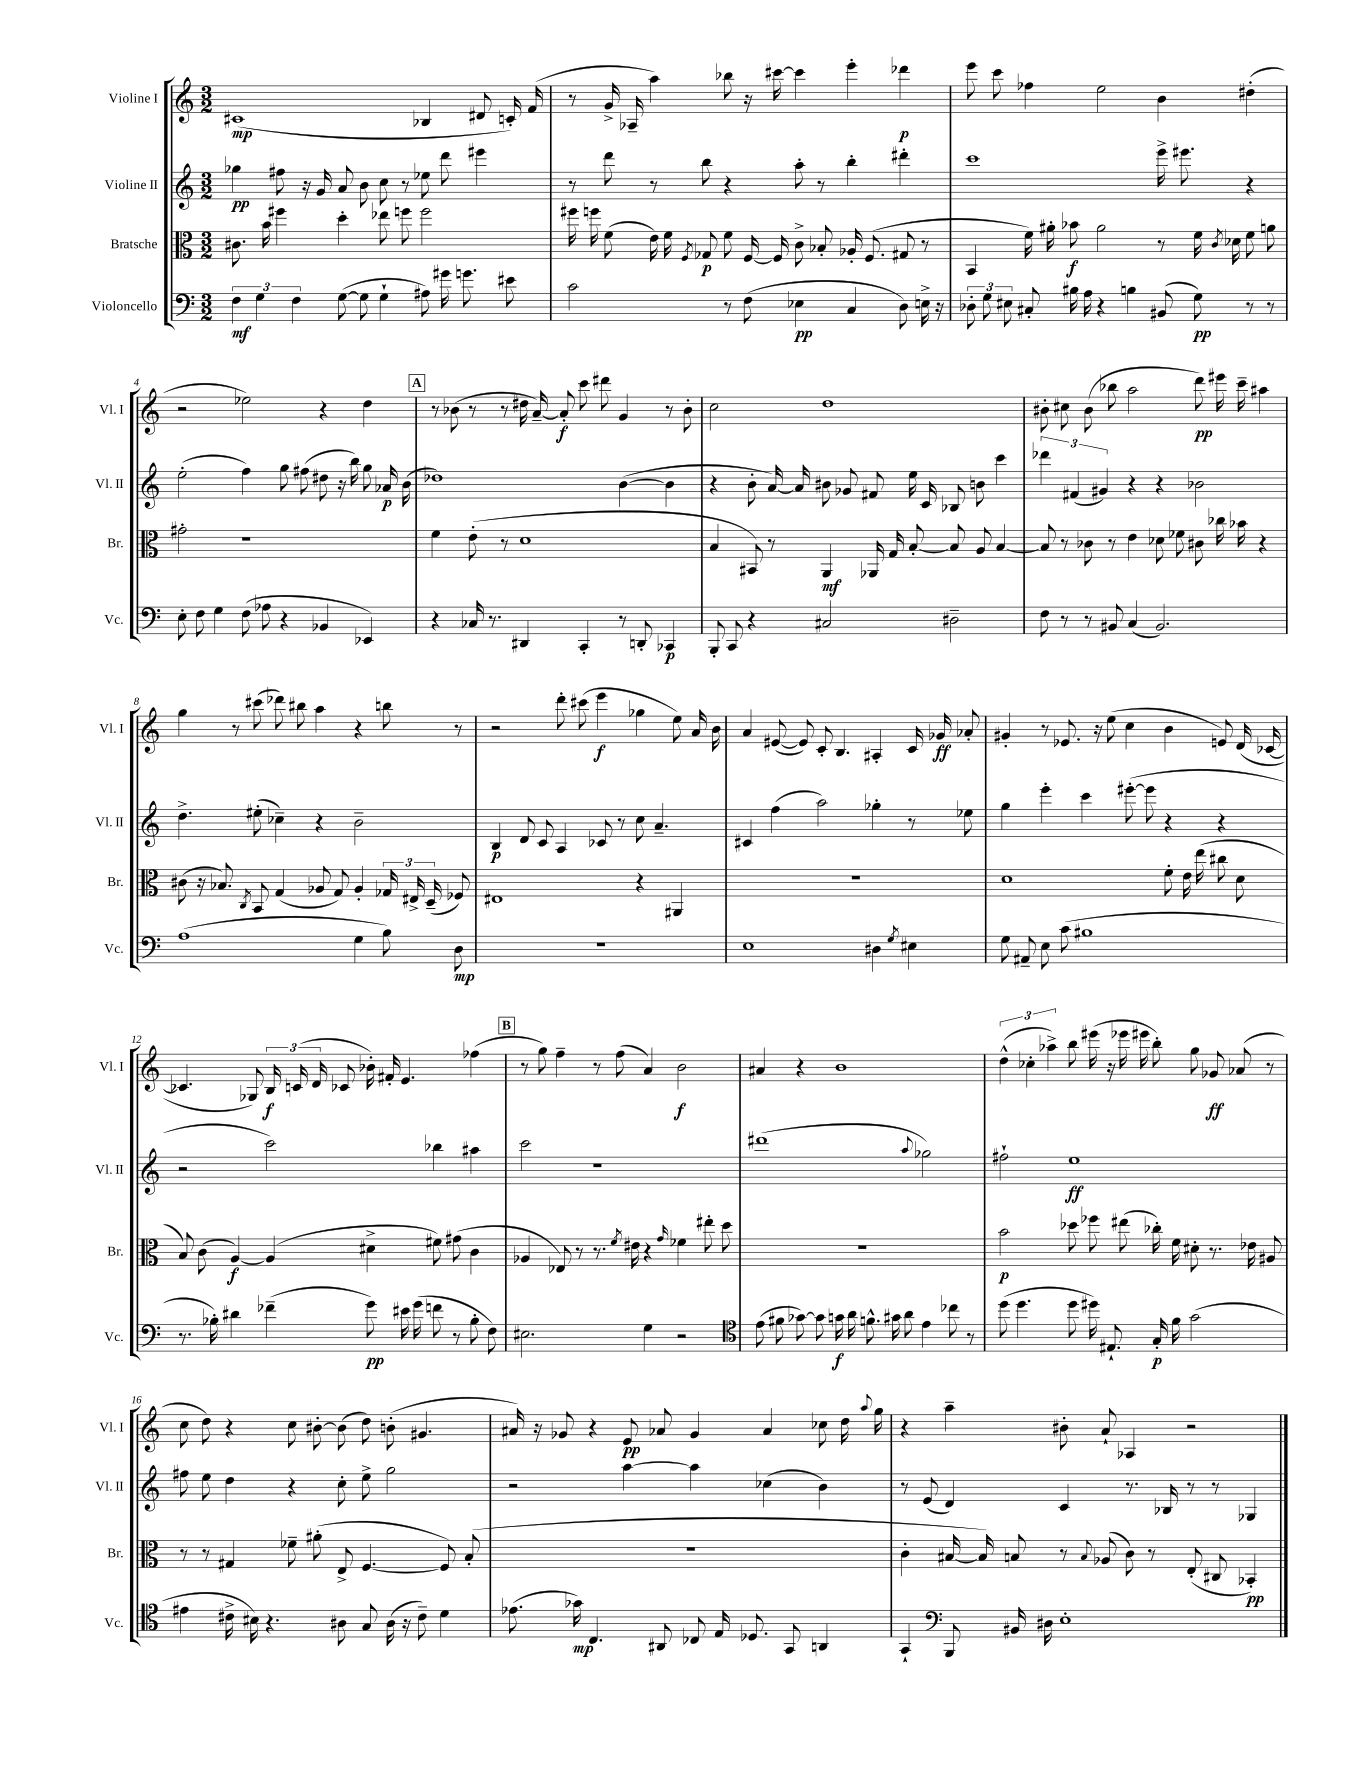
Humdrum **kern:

**kern	**dynam	**kern	**dynam	**kern	**dynam	**kern	**dynam
*part4	*part4	*part3	*part3	*part2	*part2	*part1	*part1
*staff4	*staff4	*staff3	*staff3	*staff2	*staff2	*staff1	*staff1
*I"Violoncello	*	*I"Bratsche	*	*I"Violine II	*	*I"Violine I	*
*I'Vc.	*	*I'Br.	*	*I'Vl. II	*	*I'Vl. I	*
*clefF4	*	*clefC3	*	*clefG2	*	*clefG2	*
*k[]	*	*k[]	*	*k[]	*	*k[]	*
*M3/2	*	*M3/2	*	*M3/2	*	*M3/2	*
=1	=1	=1	=1	=1	=1	=1	=1
6F\	mf	8.c#X\	.	4gg-X\	pp	(1c#X	mp
6G\	.	.	.	.	.	.	.
.	.	16b\	.	.	.	.	.
.	.	4ff#X\	.	8ff#X\	.	.	.
6F\	.	.	.	.	.	.	.
.	.	.	.	16r	.	.	.
.	.	.	.	16g/	.	.	.
([8G\	.	4dd'\	.	8a/	.	.	.
8G\]	.	.	.	8b\	.	.	.
4G`\	.	8ee-X\	.	8cc\	.	.	.
.	.	8ffn\	.	8r	.	.	.
8A#X\)	.	2ff\	.	8ee-X\	.	4B-X/	.
16g#X\	.	.	.	8ddd\	.	.	.
8.gn\	.	.	.	.	.	.	.
.	.	.	.	4eee#X\	.	8d#X/	.
8e#X\	.	.	.	.	.	16cn'/)	.
.	.	.	.	.	.	(16f/	.
=2	=2	=2	=2	=2	=2	=2	=2
2c\	.	16ff#X\	.	8r	.	8r	.
.	.	16ffn\	.	.	.	.	.
.	.	(8f\	.	8ddd\	.	16g^/	.
.	.	.	.	.	.	16A-X~/	.
.	.	16e\)	.	8r	.	4aa\)	.
.	.	16f\	.	.	.	.	.
.	.	8qF/	.	.	.	.	.
.	.	8G-X/	p	8bb\	.	.	.
8r	.	8f\	.	4r	.	8bb-X\	.
(8F\	.	[16F/	.	.	.	16r	.
.	.	16F/]	.	.	.	[16ccc#X\	.
4E-X\	pp	8c^\	.	8aa'\	.	4ccc#\]	.
.	.	8B-X'/	.	8r	.	.	.
4C/	.	16A-X'/	.	4bb'\	.	4eee'\	.
.	.	(8.F/	.	.	.	.	.
8D\)	.	8G#X/	.	4ddd#X'\	.	4ddd-X\	p
16En^\	.	8r	.	.	.	.	.
16r	.	.	.	.	.	.	.
=3	=3	=3	=3	=3	=3	=3	=3
12D-X'\	.	4BB/	.	1ccc	.	8eee\	.
12G\	.	.	.	.	.	.	.
.	.	.	.	.	.	8ccc\	.
12E#X\	.	.	.	.	.	.	.
8C#X'/	.	16f\)	.	.	.	4ff-X\	.
.	.	16a#X'\	.	.	.	.	.
16B#X\	.	8b-X\	f	.	.	.	.
16A\	.	.	.	.	.	.	.
4r	.	2a#\	.	.	.	2ee\	.
4Bn\	.	.	.	.	.	.	.
(8BB#X/	.	8r	.	16eee^\	.	4b\	.
.	.	.	.	8.eee#X\	.	.	.
8G\)	pp	16f\	.	.	.	.	.
.	.	8qc/	.	.	.	.	.
.	.	16d-X\	.	.	.	.	.
8r	.	8f\	.	4r	.	(4dd#X'\	.
8r	.	8an\	.	.	.	.	.
!!LO:LB:g=z
=4	=4	=4	=4	=4	=4	=4	=4
8E'\	.	2g#X'\	.	(2ee'\	.	2r	.
8F\	.	.	.	.	.	.	.
4G\	.	.	.	.	.	.	.
(8F\	.	1r	.	4ff\)	.	2ee-X\)	.
8A-X\	.	.	.	.	.	.	.
4r	.	.	.	8gg\	.	.	.
.	.	.	.	(8ff#X\	.	.	.
4BB-X/	.	.	.	8dd#X\	.	4r	.
.	.	.	.	16r	.	.	.
.	.	.	.	16bb\)	.	.	.
4EE-X/)	.	.	.	8gg\	.	4dd\	.
.	.	.	.	16a-X/	p	.	.
.	.	.	.	(16b\	.	.	.
!!LO:REH:place=s1:t=A
=5	=5	=5	=5	=5	=5	=5	=5
4r	.	4f\	.	1dd-X)	.	8r	.
.	.	.	.	.	.	(8b-X\	.
16C-X/	.	(8e'\	.	.	.	8r	.
8.r	.	.	.	.	.	.	.
.	.	8r	.	.	.	8r	.
4DD#X/	.	1d	.	.	.	16dd#X\	.
.	.	.	.	.	.	[16a~/)	.
.	.	.	.	.	.	8a'/]	f
4CC'/	.	.	.	.	.	8ccc\	.
.	.	.	.	.	.	8ddd#X\	.
8r	.	.	.	([4b\	.	4g/	.
8DDn'/	.	.	.	.	.	.	.
4CC-X/	p	.	.	4b\]	.	8r	.
.	.	.	.	.	.	8b-'\	.
=6	=6	=6	=6	=6	=6	=6	=6
8BBB'/	.	4B/	.	4r	.	2cc\	.
8CC/	.	.	.	.	.	.	.
4r	.	8BB#X/)	.	8b'\	.	.	.
.	.	8r	.	[16a/)	.	.	.
.	.	.	.	16a/]	.	.	.
2C#X/	.	4AA/	mf	8b#X\	.	1dd	.
.	.	.	.	8g-X/	.	.	.
.	.	16AA-X/	.	8f#X/	.	.	.
.	.	16G/	.	.	.	.	.
.	.	[8B'/	.	16ee\	.	.	.
.	.	.	.	16c/	.	.	.
2D#X~\	.	8B/]	.	8B-X/	.	.	.
.	.	8A/	.	8bn\	.	.	.
.	.	[4B/	.	4ccc\	.	.	.
=7	=7	=7	=7	=7	=7	=7	=7
8F\	.	8B/]	.	6ddd-X\	.	8b#X'\	.
8r	.	8r	.	.	.	8cc#X\	.
.	.	.	.	(6f#X/	.	.	.
8r	.	8c-X\	.	.	.	(8b#\	.
.	.	.	.	6g#X/)	.	.	.
8BB#X/	.	8r	.	.	.	8bb-X\	.
(4C/	.	4e\	.	4r	.	2aa\	.
2.BB#/)	.	8d-X\	.	4r	.	.	.
.	.	8f-X\	.	.	.	.	.
.	.	8c#X\	.	2b-X\	.	8ddd\)	pp
.	.	16cc-X\	.	.	.	16eee#X\	.
.	.	16b-X\	.	.	.	16ccc~\	.
.	.	4r	.	.	.	4aa#X\	.
!!LO:LB:g=z
=8	=8	=8	=8	=8	=8	=8	=8
(1A	.	(8c#X\	.	4.dd^\	.	4gg\	.
.	.	16r	.	.	.	.	.
.	.	8.B-X/)	.	.	.	.	.
.	.	.	.	.	.	8r	.
.	.	8qC/	.	.	.	.	.
.	.	8BB/	.	(8ee#X'\	.	(8ccc#X\	.
.	.	(4G/	.	4cc-X~\)	.	8ddd-X\)	.
.	.	.	.	.	.	8bb#X\	.
.	.	8A-X/	.	4r	.	4aa\	.
.	.	8G/)	.	.	.	.	.
4G\	.	4A-'/	.	2b~\	.	4r	.
8B\)	.	24G-X/	.	.	.	8bbn\	.
.	.	24E#X^/	.	.	.	.	.
.	.	(24D~/	.	.	.	.	.
8D\	mp	8F-X/)	.	.	.	8r	.
=9	=9	=9	=9	=9	=9	=9	=9
1.r	.	1E#X	.	4B/	p	2r	.
.	.	.	.	8d/	.	.	.
.	.	.	.	8c/	.	.	.
.	.	.	.	4A/	.	8ddd'\	.
.	.	.	.	.	.	(8ccc#X\	.
.	.	.	.	8c-X/	.	4eee\	f
.	.	.	.	8r	.	.	.
.	.	4r	.	8cc\	.	4gg-X\	.
.	.	.	.	4.a~/	.	.	.
.	.	4AA#X/	.	.	.	8ee\)	.
.	.	.	.	.	.	16a/	.
.	.	.	.	.	.	16b\	.
=10	=10	=10	=10	=10	=10	=10	=10
1E	.	1.r	.	4c#X/	.	4a/	.
.	.	.	.	(4ff\	.	([8e#X/	.
.	.	.	.	.	.	8e#/])	.
.	.	.	.	2aa\)	.	8c'/	.
.	.	.	.	.	.	4.B/	.
4D#X\	.	.	.	4gg-X'\	.	4A#X'/	.
8qG/	.	.	.	.	.	.	.
4E#X\	.	.	.	8r	.	16c/	.
.	.	.	.	.	.	16g-X/	ff
.	.	.	.	8ee-X\	.	8a-X'/	.
=11	=11	=11	=11	=11	=11	=11	=11
8G\	.	1d	.	4gg\	.	4g#X'/	.
8AA#X~/	.	.	.	.	.	.	.
8E\	.	.	.	4eee'\	.	8r	.
(8c\	.	.	.	.	.	8.e-X/	.
1B#X	.	.	.	4ccc\	.	.	.
.	.	.	.	.	.	16r	.
.	.	.	.	.	.	(8ee\	.
.	.	.	.	([8eee#X'\	.	4cc\	.
.	.	.	.	8eee#\]	.	.	.
.	.	8f'\	.	4r	.	4b\	.
.	.	16e\	.	.	.	.	.
.	.	(16ee\	.	.	.	.	.
.	.	8cc#X\	.	4r	.	8en/)	.
.	.	8d\	.	.	.	(16d/	.
.	.	.	.	.	.	[16c-X/	.
!!LO:LB:g=z
=12	=12	=12	=12	=12	=12	=12	=12
8.r	.	8B/)	.	2r	.	4.c-X/]	.
.	.	(8c\	.	.	.	.	.
16B-X'\)	.	.	.	.	.	.	.
4d#X\	.	[4A/)	f	.	.	.	.
.	.	.	.	.	.	8G-X/)	.
(4f-X~\	.	(4A/]	.	2ccc\)	.	24B/	f
.	.	.	.	.	.	(24cn/	.
.	.	.	.	.	.	24d/	.
.	.	.	.	.	.	8c-X/	.
8g\)	pp	4d#X^\	.	.	.	16b-X'\)	.
.	.	.	.	.	.	16f#X'/	.
16e#X\	.	.	.	.	.	4.e/	.
(16g\	.	.	.	.	.	.	.
8fn\	.	8f#X\)	.	4bb-X\	.	.	.
8r	.	(8g#X\	.	.	.	.	.
8B-'\	.	4c\	.	4aa#X\	.	(4ff-X\	.
8F\)	.	.	.	.	.	.	.
!!LO:REH:place=s1:t=B
=13	=13	=13	=13	=13	=13	=13	=13
2.E#X\	.	4A-X/	.	2ccc\	.	8r	.
.	.	.	.	.	.	8gg\)	.
.	.	8E-X/)	.	.	.	4ff~\	.
.	.	8r	.	.	.	.	.
.	.	8.r	.	1r	.	8r	.
.	.	.	.	.	.	(8ff\	.
.	.	8qf/	.	.	.	.	.
.	.	16e#X\	.	.	.	.	.
4G\	.	4r	.	.	.	4a/)	.
.	.	16qqg/	.	.	.	.	.
2r	.	4f-X\	.	.	.	2b\	f
.	.	8ee#X'\	.	.	.	.	.
.	.	8dd\	.	.	.	.	.
=14	=14	=14	=14	=14	=14	=14	=14
*clefC4	*	*	*	*	*	*	*
(8e\	.	1.r	.	(1ddd#X	.	4a#X/	.
8f#X\	.	.	.	.	.	.	.
[8g-X\)	.	.	.	.	.	4r	.
8g-\]	.	.	.	.	.	.	.
16gn\	f	.	.	.	.	1b	.
16a\	.	.	.	.	.	.	.
8.fn^^\	.	.	.	.	.	.	.
16g#X\	.	.	.	.	.	.	.
8a\	.	.	.	.	.	.	.
.	.	.	.	8qqaa/	.	.	.
4e\	.	.	.	2gg-X\)	.	.	.
8cc-X\	.	.	.	.	.	.	.
8r	.	.	.	.	.	.	.
=15	=15	=15	=15	=15	=15	=15	=15
(8dd\	.	2b\	p	2ff#X`\	.	(6dd^^\	.
4.dd\	.	.	.	.	.	.	.
.	.	.	.	.	.	6cc-X'\	.
.	.	.	.	.	.	6aa-X^\)	.
8dd\	.	8dd-X\	.	1ee	ff	8bb\	.
16dd#X\)	.	8ff-X\	.	.	.	(16eee#X\	.
8.E#X`/	.	.	.	.	.	16r	.
.	.	(8ee#X\	.	.	.	16eee-X\	.
.	.	.	.	.	.	16eee#X\	.
16G'/	p	16cc-X'\)	.	.	.	8bb'\)	.
16f\	.	16f\	.	.	.	.	.
(2g\	.	8d#X'\	.	.	.	8gg\	.
.	.	8.r	.	.	.	8g-X/	ff
.	.	.	.	.	.	(8a-X/	.
.	.	16e-X\	.	.	.	.	.
.	.	8A#X/	.	.	.	8r	.
!!LO:LB:g=z
=16	=16	=16	=16	=16	=16	=16	=16
4e#X\	.	8r	.	8ff#X\	.	8cc\	.
.	.	8r	.	8ee\	.	8dd\)	.
16c#X^\	.	4G#X/	.	4dd\	.	4r	.
16B#X\)	.	.	.	.	.	.	.
4.r	.	.	.	.	.	.	.
.	.	8f-X~\	.	4r	.	8cc\	.
.	.	(8a#X'\	.	.	.	[8b#X'\	.
8A#X\	.	8E^/	.	8cc'\	.	(8b#\]	.
8G/	.	[4.F/	.	8ee^\	.	8dd\)	.
(16A#\	.	.	.	2gg\	.	(8bn'\	.
16r	.	.	.	.	.	.	.
8c#~\)	.	.	.	.	.	4.g#X/	.
4d\	.	8F/])	.	.	.	.	.
.	.	(8B'/	.	.	.	.	.
=17	=17	=17	=17	=17	=17	=17	=17
(8.e-X\	.	1.r	.	2r	.	16a#X/)	.
.	.	.	.	.	.	16r	.
.	.	.	.	.	.	8g-X/	.
16g-X\)	mp	.	.	.	.	.	.
4.C/	.	.	.	.	.	4r	.
.	.	.	.	[4aa\	.	8e/	pp
8AA#X/	.	.	.	.	.	8a-X/	.
8C-X/	.	.	.	4aa\]	.	4g-/	.
16E/	.	.	.	.	.	.	.
8.D-X/	.	.	.	.	.	.	.
.	.	.	.	(4cc-X\	.	4a-/	.
8GG/	.	.	.	.	.	.	.
4AAn/	.	.	.	4b\)	.	8cc-X\	.
.	.	.	.	.	.	16dd\	.
.	.	.	.	.	.	8qqaa/	.
.	.	.	.	.	.	16gg\	.
=18	=18	=18	=18	=18	=18	=18	=18
4GG`/	.	4c'\	.	8r	.	4r	.
.	.	.	.	(8e/	.	.	.
*clefF4	*	*	*	*	*	*	*
8BBB/	.	[16B#X/	.	4d/)	.	4aa~\	.
.	.	16B#/])	.	.	.	.	.
16BB#X/	.	8Bn/	.	.	.	.	.
16D#X\	.	.	.	.	.	.	.
1E'	.	8r	.	4c/	.	8b#X'\	.
.	.	8qqB/	.	.	.	.	.
.	.	(8A-X/	.	.	.	8a`/	.
.	.	8c\)	.	8.r	.	4A-X/	.
.	.	8r	.	.	.	.	.
.	.	.	.	16B-X/	.	.	.
.	.	(8E'/	.	8r	.	2r	.
.	.	8C#X/	.	8r	.	.	.
.	.	4BB-X'/)	pp	4G-X/	.	.	.
==	==	==	==	==	==	==	==
*-	*-	*-	*-	*-	*-	*-	*-
